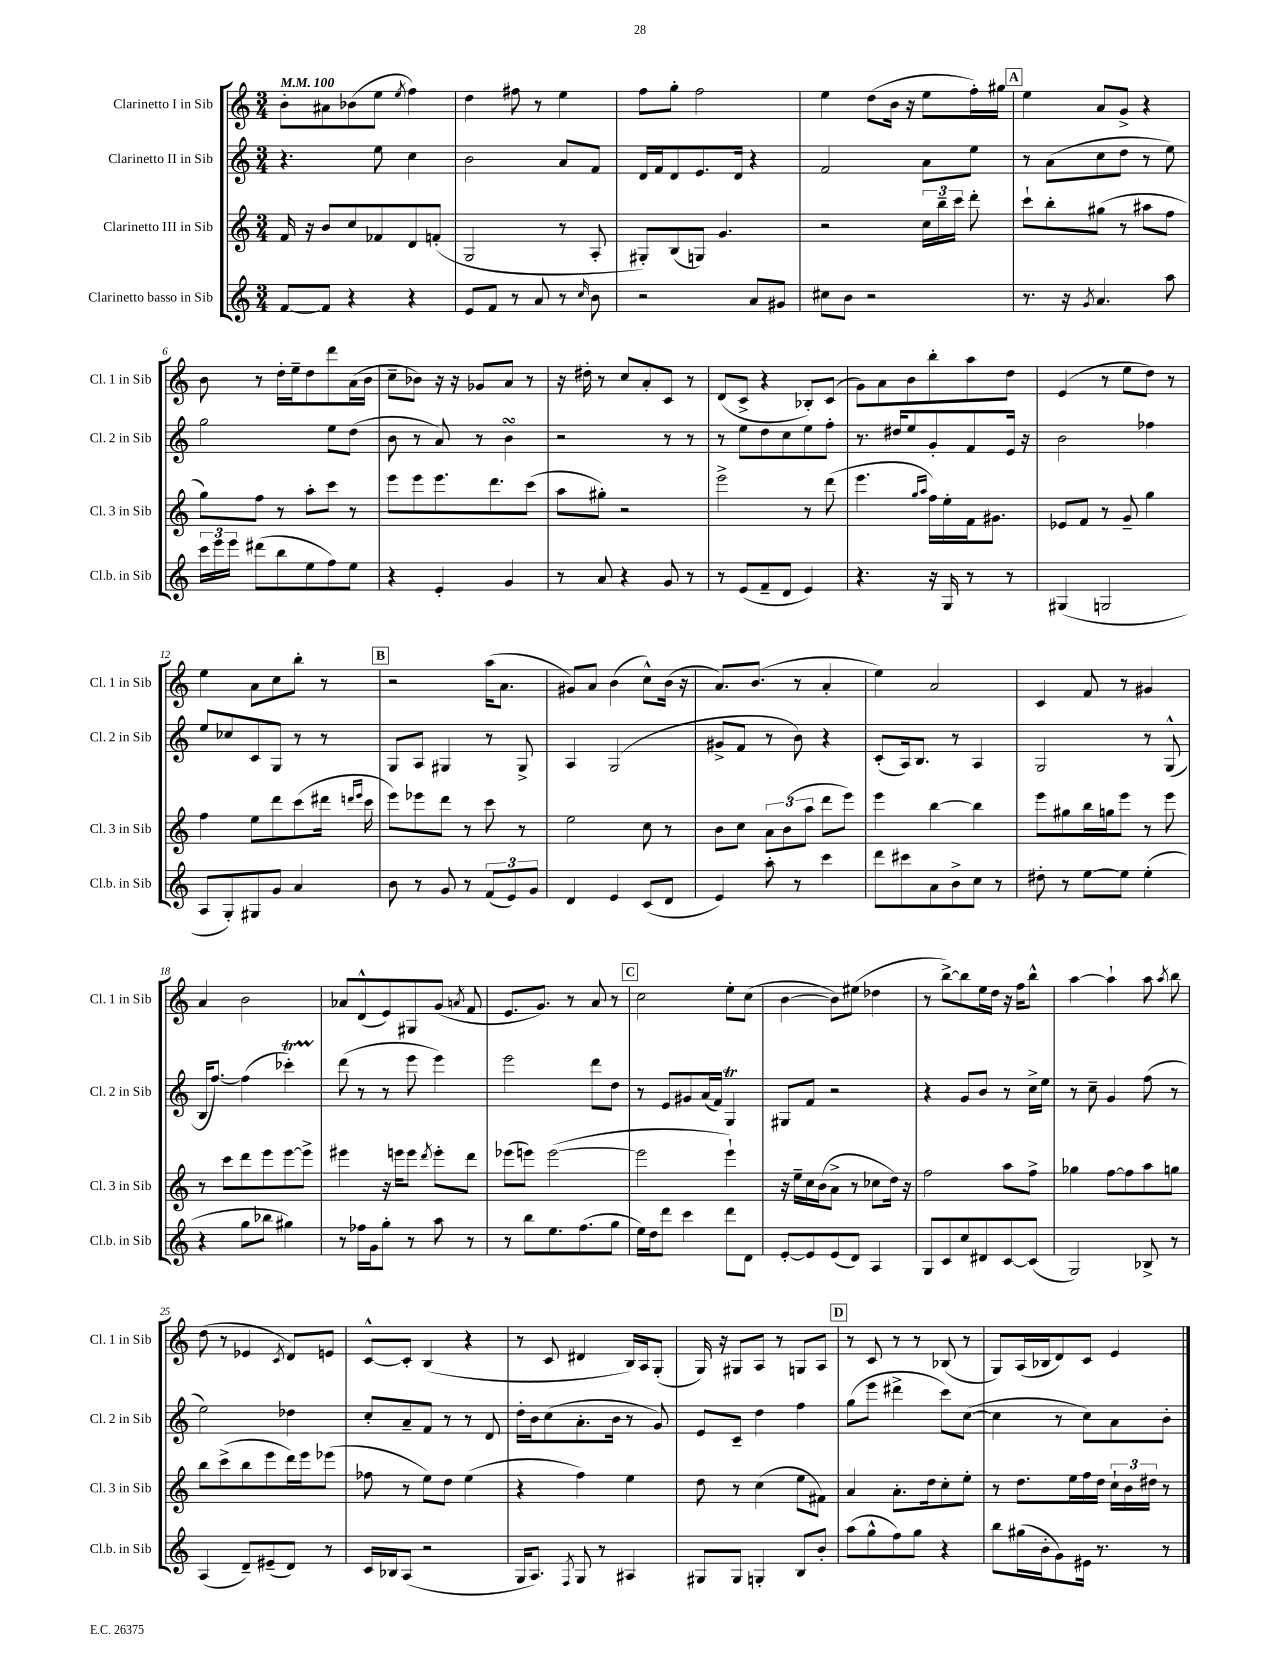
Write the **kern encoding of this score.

**kern	**kern	**kern	**kern
*staff4	*staff3	*staff2	*staff1
*clefG2	*clefG2	*clefG2	*clefG2
*k[]	*k[]	*k[]	*k[]
*M3/4	*M3/4	*M3/4	*M3/4
*MM100	*MM100	*MM100	*MM100
[8f/L	16f/	4.r	8b'\L
.	16r	.	.
8f/]J	8b/L	.	8a#\
4r	8cc/	.	(8b-\
.	8f-/	8ee\	8ee\J
.	.	.	8qee/
4r	8d/	4cc\	4ff\)
.	(8f'/J	.	.
=	=	=	=
8e/L	2G/	2b\	4dd\
8f/J	.	.	.
8r	.	.	8ff#\
8a/	.	.	8r
8r	8r	8a/L	4ee\
16qqcc/	.	.	.
8b\	8A'/	8f/J	.
=	=	=	=
2r	8G#'/L)	16d/LL	8ff\L
.	.	16f/J	.
.	(8B/	8d/	8gg'\J
.	8G/J)	8.e/	2ff\
.	4.g/	.	.
.	.	16d/Jk	.
8a/L	.	4r	.
8g#/J	.	.	.
=	=	=	=
8cc#\L	2r	2f/	4ee\
8b\J	.	.	.
2r	.	.	(8dd\L
.	.	.	16b\Jk
.	.	.	16r
.	24cc\LL	8a\L	8ee\L
.	24bb~\	.	.
.	24ccc\JJ	.	.
.	8ddd'\	8ee\J	16ff'\L)
.	.	.	16gg#\JJ
=	=	=	=
8.r	8ccc`\L	8r	4ee\
.	8bb'\	(8a\L	.
16r	.	.	.
8qg/	.	.	.
4.a/	(8gg#\J	8cc\	8a/L
.	8r	8dd\J	8g^/J
.	8aa#\L	8r	4r
8aa\	8ff\J	8ee\)	.
=	=	=	=
24ccc\LL	8gg\L)	2gg\	8b\
24eee\	.	.	.
24eee\JJ	.	.	.
(8ddd#\L	8ff\J	.	8r
8bb\	8r	.	16dd'\LL
.	.	.	16ee~\J
8ee\	8aa'\L	.	8dd\
8ff\)	8ccc\J	8ee\L	8ddd\
8ee\J	8r	(8dd\J	(16a\L
.	.	.	16b\JJ
=	=	=	=
4r	8eee\L	8b\	8cc~\L
.	8eee\	8r	8b-\J)
4e'/	8.eee\	8a/)	16r
.	.	.	16r
.	.	8r	8g-/L
.	8.ddd\	.	.
4g/	.	4b\	8a/J
.	(8ccc\J	.	8r
=	=	=	=
8r	8aa\L	2r	16r
.	.	.	16dd#'\
8a/	8gg#'\J)	.	8r
4r	2r	.	8cc/L
.	.	.	8a'/
8g/	.	8r	8c/J
8r	.	8r	8r
=	=	=	=
8r	2eee^\	8r	(8d/L
(8e/L	.	8ee\L	8c^/J
8f~/	.	8dd\	4r
8d/J	.	8cc\	.
4e/)	8r	8ee\	8B-'/L)
.	(8ddd\	8ff'\J	(8c/J
=	=	=	=
4.r	4.eee\	8.r	8g\L)
.	.	.	8a\
.	.	16dd#/LK	.
.	.	8ee/	8b\
.	16qqgg/LL	.	.
.	16qqaa/JJ	.	.
16r	16ff\LL)	8g'/	8bb'\
16G/	16ee'\	.	.
8r	16f\J	8f/	8aa\
.	8.g#\J	.	.
8r	.	16e/Jk	8dd\J
.	.	16r	.
=	=	=	=
(4G#/	8e-/L	2b\	(4e/
.	8f/J	.	.
2G/	8r	.	8r
.	8g~/	.	8ee\L
.	4gg\	4ff-\	8dd\J)
.	.	.	8r
=	=	=	=
8A/L	4ff\	8ee/L	4ee\
8G'/)	.	8cc-/	.
8G#/	8ee\L	8c/	8a\L
8g/J	8ddd\	8G/J	8cc\
4a/	(8ccc\	8r	8bb'\J
.	16ddd#\Jk	8r	8r
.	16qqddd/LL	.	.
.	16qqeee/JJ	.	.
.	16ccc\	.	.
=	=	=	=
8b\	8eee\L)	8G/L	2r
8r	8eee-\	8A/J	.
8g/	8ddd\J	4G#/	.
8r	8r	.	.
(12f/L	8ccc\	8r	(16aa\LK
.	.	.	8.a\J
12e/)	.	.	.
.	8r	8G#^/	.
12g/J	.	.	.
=	=	=	=
4d/	2ee\	4A/	8g#/L)
.	.	.	8a/J
4e/	.	(2G/	(4b\
(8c/L	8cc\	.	8cc^^\L)
8d/J	8r	.	(16b\Jk
.	.	.	16r
=	=	=	=
4e/)	8b\L	8g#^/L	8.a/L)
.	8cc\J	8f/J	.
.	.	.	(8.b/J
8aa'\	12a\L	8r	.
.	(12b\	.	.
8r	.	8b\)	8r
.	12aa\J	.	.
4ccc\	8ddd\L	4r	4a'/
.	8eee\J)	.	.
=	=	=	=
8ddd\L	4eee\	(8c'/L	4ee\)
8ccc#\	.	16A/k)	.
.	.	8.B/J	.
8a\	[4bb\	.	2a/
8b^\	.	8r	.
8cc\J	4bb\]	4A/	.
8r	.	.	.
=	=	=	=
8dd#'\	8eee\L	2G/	4c/
8r	8gg#\	.	.
[8ee\L	16bb\L	.	8f/
.	16gg\J	.	.
8ee\]J	8eee\J	.	8r
(4ee'\	8r	8r	4g#/
.	8eee\	(8G^^/	.
=	=	=	=
4r	8r	16B/LK	4a/
.	.	[8.ff/J)	.
.	8ccc\L	.	.
8gg\L	8ddd\	(4ff\]	2b\
8bb-\J	8eee\	.	.
4gg#\)	[8eee\	4ccc-'\)	.
.	8eee^\]J	.	.
=	=	=	=
8r	4eee#\	(8ddd\	8a-/L
16ff-\LL	.	8r	(8d^^/
16g\J	.	.	.
8gg'\J	16r	8r	8e/)
.	16eee\LK	.	.
8r	8eee\J	8eee\	8G#/
.	8qddd/	.	.
8aa\	8eee'\L	4eee\)	(8g/J
.	.	.	8qa/
8r	8ddd\J	.	8f/
=	=	=	=
8r	(8eee-\L	2eee\	8.e/L
8bb\L	8eee\J)	.	.
.	.	.	8.g/J)
8.ee\	([2eee\	.	.
.	.	.	8r
(8.ff\	.	.	.
.	.	8ddd\L	8a/
8gg\J	.	8dd\J	8r
=	=	=	=
16ee\LL)	2eee\]	8r	2cc\
16dd\J	.	.	.
8ddd\J	.	8e/L	.
4ccc\	.	8g#/	.
.	.	(16a/L	.
.	.	16f/JJ)	.
8ddd\L	4eee`\)	4G/	8ee'\L
8d\J	.	.	(8cc\J
=	=	=	=
[8e'/L	16r	8G#/L	[4b\
.	16ee~\LL	.	.
8e/]	16cc\	8f/J	.
.	(16b\J	.	.
(8e/	8a^\J	2r	8b\]L)
8d/J)	8r	.	(8ee#\J
4A/	8cc-\L	.	4dd-\
.	16dd\Jk)	.	.
.	16r	.	.
=	=	=	=
8G/L	2ff\	4r	8r
8c/	.	.	[8bb^\L)
8cc/	.	8g/L	8bb\]
8d#/	.	8b/J	16ee\L
.	.	.	16dd\JJ
[8c/	8aa\L	8r	16r
.	.	.	16ff\LK
(8c/]J	8ff^\J	16cc^\LL	8bb^^\J
.	.	16ee\JJ	.
=	=	=	=
2G/)	4gg-\	8r	[4aa\
.	.	8cc~\	.
.	[8ff\L	4g/	4aa`\]
.	8ff\]	.	.
8B-^/	8aa\	(8ff\	8aa\
.	.	.	8qaa/
8r	8gg\J	8r	8bb\
=	=	=	=
(4A/	8bb\L	2ee\)	(8dd\
.	(8ccc^\	.	8r
8d~/L)	8bb\	.	4e-/
(8e#~/	8eee\	.	.
.	.	.	8qc/
8d/J)	16ddd\L)	4dd-\	8d/L)
.	16eee\J	.	.
8r	(8eee-\J	.	8e/J
=	=	=	=
16c/LL	8ff-\	8cc'/L	[8c^^/L
16B-/J	.	.	.
(8A/J	8r	8a~/	8c'/]J
2r	8ee\L)	8f/J	(4B/
.	8dd\J	8r	.
.	(4ee\	8r	4r
.	.	8d/	.
=	=	=	=
16G/LK	4r	16dd'\LL	8r
8.A/J)	.	16b\J	.
.	.	(8cc\	8c/
8qF/	.	.	.
8G/	4ff\)	8.a'\	4d#/
8r	.	.	.
.	.	16b\Jk	.
4A#/	4ee\	8r	16B/LL)
.	.	.	16A/J
.	.	8g/)	(8G'/J
=	=	=	=
8G#/L	8dd\	8e/L	16G/)
.	.	.	16r
8G#/J	8r	8c~/J	8G#/L
4G'/	(4cc\	4dd\	8A/J
.	.	.	8r
8B/L	8ee\L	4ff\	8G/L
8b'/J	8f#\J)	.	8A/J
=	=	=	=
(8aa\L	4a/	(8gg\L	8r
8gg^^\	.	8eee\J	8c/
8ff\)	8.a'\L	4ddd#^\	8r
8gg\J	.	.	8r
.	16dd\k	.	.
4r	8cc'\	8ccc\L)	(8B-/
.	8ee'\J	([8cc\J	8r
=	=	=	=
8bb\L	8r	4cc\]	8G/L)
(16gg#\L	8.dd\L	.	(16A/L
16b'\J	.	.	16B-/J
8g\)	.	8r	8d/)
.	16ee\L	.	.
16e#\Jk	16ff\	8cc\L)	8c/J
8.r	16dd\JJ	.	.
.	24cc`\LL	8a\	4e/
.	24b\	.	.
.	24dd#\JJ	.	.
8r	8r	8b'\J	.
==	==	==	==
*-	*-	*-	*-
